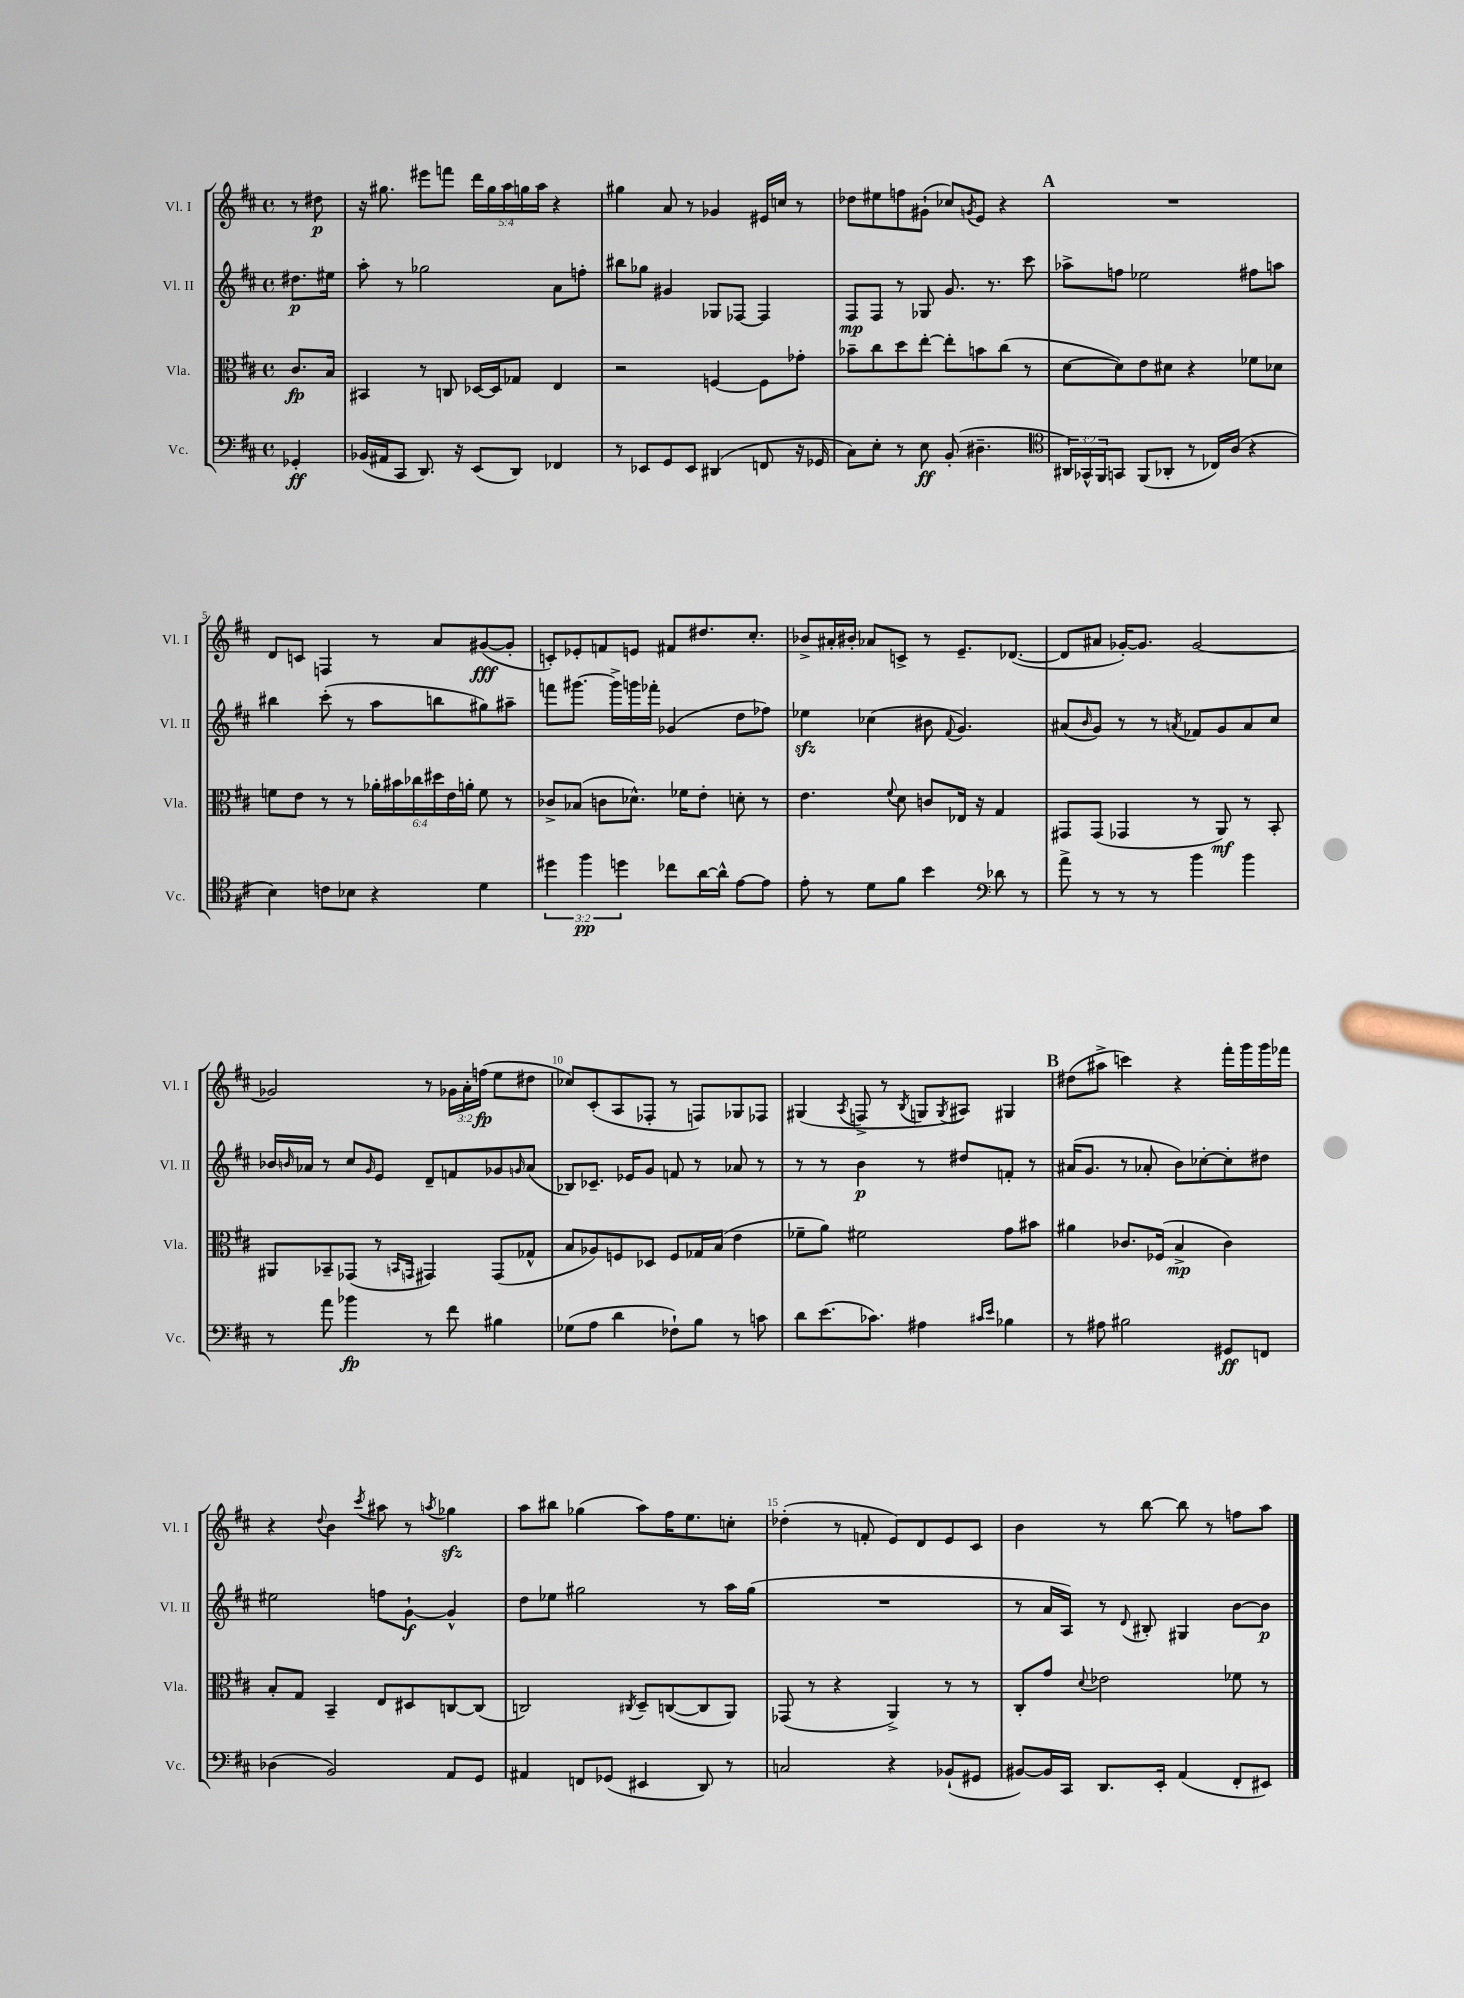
<<
\new StaffGroup <<
\new Staff = "s0" \with { instrumentName = "Vl. I" shortInstrumentName = "Vl. I" } {
    \clef treble \key d \major \defaultTimeSignature \time 4/4 \override Staff.TupletNumber.text = #tuplet-number::calc-fraction-text \partial 4
    r8 dis''8\p |
    r16 gis''8. eis'''8 f'''8 \tuplet 5/4 { d'''16 gis''16 a''16 g''16 a''16 } r4 |
    gis''4 a'8 r8 ges'4 eis'16 c''16 r8 |
    des''8 eis''8 f''8 gis'8-!( ces''8) \acciaccatura { g'8 } e'8 r4 |
    \mark \markup { \bold "A" } R1 |
    d'8 c'8 f4 r8 a'8 gis'8~\fff( gis'8-. |
    c'8-.) ees'8-. f'8 e'8 fis'8 dis''8. cis''8.-. |
    bes'8-> ais'16-. bis'16-. aes'8 c'8-> r8 e'8.-- des'8.~( |
    des'8 ais'8 ges'16~-.) ges'8. ges'2~ |
    ges'2 r8 \tuplet 3/2 { ges'16 a'16-. f''16\fp( } e''8 dis''8 |
    ces''8) cis'8-.( a8 fes8-. r8 f8) ges8 fes8 |
    gis4( \acciaccatura { a8 } f8-> r8 \acciaccatura { b8 } g8 \acciaccatura { g8 } ais8) gis4 |
    \mark \markup { \bold "B" } dis''8( ais''8-> c'''4) r4 fis'''16-. g'''16 g'''16 fes'''16 |
    r4 \appoggiatura { d''8 } b'4 \acciaccatura { cis'''8 } ais''8 r8 \acciaccatura { a''8 } ges''4\sfz |
    a''8 bis''8 ges''4( a''8) fis''16 e''8. c''8-. |
    des''4-.( r8 f'8-. e'8) d'8 e'8 cis'8 |
    b'4 r8 b''8~ b''8 r8 f''8 a''8 \bar "|." |
}
\new Staff = "s1" \with { instrumentName = "Vl. II" shortInstrumentName = "Vl. II" } {
    \clef treble \key d \major \defaultTimeSignature \time 4/4 \partial 4
    dis''8.\p eis''16 |
    a''8-. r8 ges''2 a'8 f''8-. |
    bis''8 ges''8 gis'4 ges8 fes8~ fes4 |
    fis8\mp fis8 r8 ges8 g'8. r8. cis'''8 |
    \mark \markup { \bold "A" } aes''8-> f''8 ees''2 fis''8 a''8 |
    bis''4 cis'''8-.( r8 a''8 b''8 gis''8) ais''8-- |
    f'''8 gis'''8.~ gis'''16-> g'''16 fes'''16-. ges'4( d''8 fes''8) |
    ees''4\sfz ces''4( bis'8 \appoggiatura { fis'8 } g'4.) |
    ais'8( \grace { b'16 } g'8) r8 r8 \acciaccatura { a'8 } fes'8 g'8 a'8 cis''8 |
    bes'16 \grace { b'16 } aes'16 r8 cis''8 \grace { g'16 } e'8 d'8-- f'8 ges'8 \grace { g'16 } aes'8( |
    bes8) ces'8.-- ees'16 g'8 f'8 r8 aes'8 r8 |
    r8 r8 b'4\p r8 dis''8 f'8-. r8 |
    \mark \markup { \bold "B" } ais'16( g'8. r8 aes'8-. b'8) ces''8~-. ces''8-. dis''8 |
    eis''2 f''8 g'8~-!\f g'4-^ |
    d''8 ees''8 gis''2 r8 a''16 gis''16( |
    R1 |
    r8 a'16 a16) r8 \appoggiatura { d'8 } bis8-. gis4 b'8~ b'8\p \bar "|." |
}
\new Staff = "s2" \with { instrumentName = "Vla." shortInstrumentName = "Vla." } {
    \clef alto \key d \major \defaultTimeSignature \time 4/4 \override Staff.TupletNumber.text = #tuplet-number::calc-fraction-text \partial 4
    cis'8.\fp b16 |
    bis,4 r8 c8 des16~ des16 ges8 e4 |
    r2 f4~ f8 ges'8-. |
    bes'8-- cis''8 d''8 e''8~-. e''8-. b'8 cis''8( r8 |
    \mark \markup { \bold "A" } d'8~ d'8) e'8 dis'8 r4 fes'8 des'8 |
    f'8 e'8 r8 r8 \tuplet 6/4 { aes'16-. bis'16 ces''16 dis''16 e'16 a'16-. } f'8 r8 |
    ces'8-> bes8( c'8 des'8.-^) fes'16 e'8-. d'8-. r8 |
    e'4. \appoggiatura { fis'8 } d'8 c'8 ees16 r16 g4 |
    gis,8 gis,8( ges,4 r8 a,8\mf) r8 b,8-. |
    ais,8 bes,8-- ges,8( r8 \grace { b,16 g,16 } gis,4) gis,8( ges8-^ |
    b8 aes8) f8 des8 f8 ges16 b16( e'4 |
    fes'8-- a'8) fis'2 g'8 bis'8 |
    \mark \markup { \bold "B" } ais'4 ces'8. fes16( b4->\mp ces'4) |
    b8-. g8 b,4-- e8 dis8 c8~ c8( |
    c2) \acciaccatura { cis8 } d8-- c8~( c8 a,8) |
    ges,8( r8 r4 a,4->) r8 r8 |
    cis8-. g'8 \appoggiatura { d'8 } ees'2 fes'8 r8 \bar "|." |
}
\new Staff = "s3" \with { instrumentName = "Vc." shortInstrumentName = "Vc." } {
    \clef bass \key d \major \defaultTimeSignature \time 4/4 \override Staff.TupletNumber.text = #tuplet-number::calc-fraction-text \partial 4
    ges,4-.\ff |
    bes,16( ais,16 cis,8 d,8.) r16 e,8( d,8) fes,4 |
    r8 ees,8 g,8 ees,8 dis,4( f,8 r16 ges,16 |
    cis8) e8-. r8 e8\ff b,8-.( dis4.-- |
    \mark \markup { \bold "A" } \clef tenor \tuplet 3/2 { ais,16) ges,16-^ fis,16 } g,8 fis,8( aes,8-. r8 ces16) a16( r4 |
    b4) c'8 bes8 r4 d'4 |
    \tuplet 3/2 { dis''4 fis''4\pp d''4 } ces''8 a'16~ a'16-^ e'8~ e'8 |
    e'8-. r8 d'8 fis'8 b'4 \clef bass des'8 r8 |
    a'8-> r8 r8 r8 b'4 b'4 |
    r8 a'8 bes'4\fp r8 fis'8 bis4 |
    ges8( a8 d'4 fes8-!) b8 r8 c'8 |
    d'8 e'8.( ces'8.) ais4 \grace { cis'16 e'16 } bes4 |
    \mark \markup { \bold "B" } r8 ais8 bis2 gis,8\ff f,8 |
    des4( b,2) a,8 g,8 |
    ais,4 f,8 ges,8( eis,4 d,8) r8 |
    c2 r4 bes,8-!( gis,8 |
    bis,8~) bis,16 cis,16 d,8. e,16-. a,4( fis,8-. eis,8) \bar "|." |
}
>>
>>
\layout { \context { \Score \override BarNumber.break-visibility = ##(#f #t #t) barNumberVisibility = #(every-nth-bar-number-visible 5) } }
